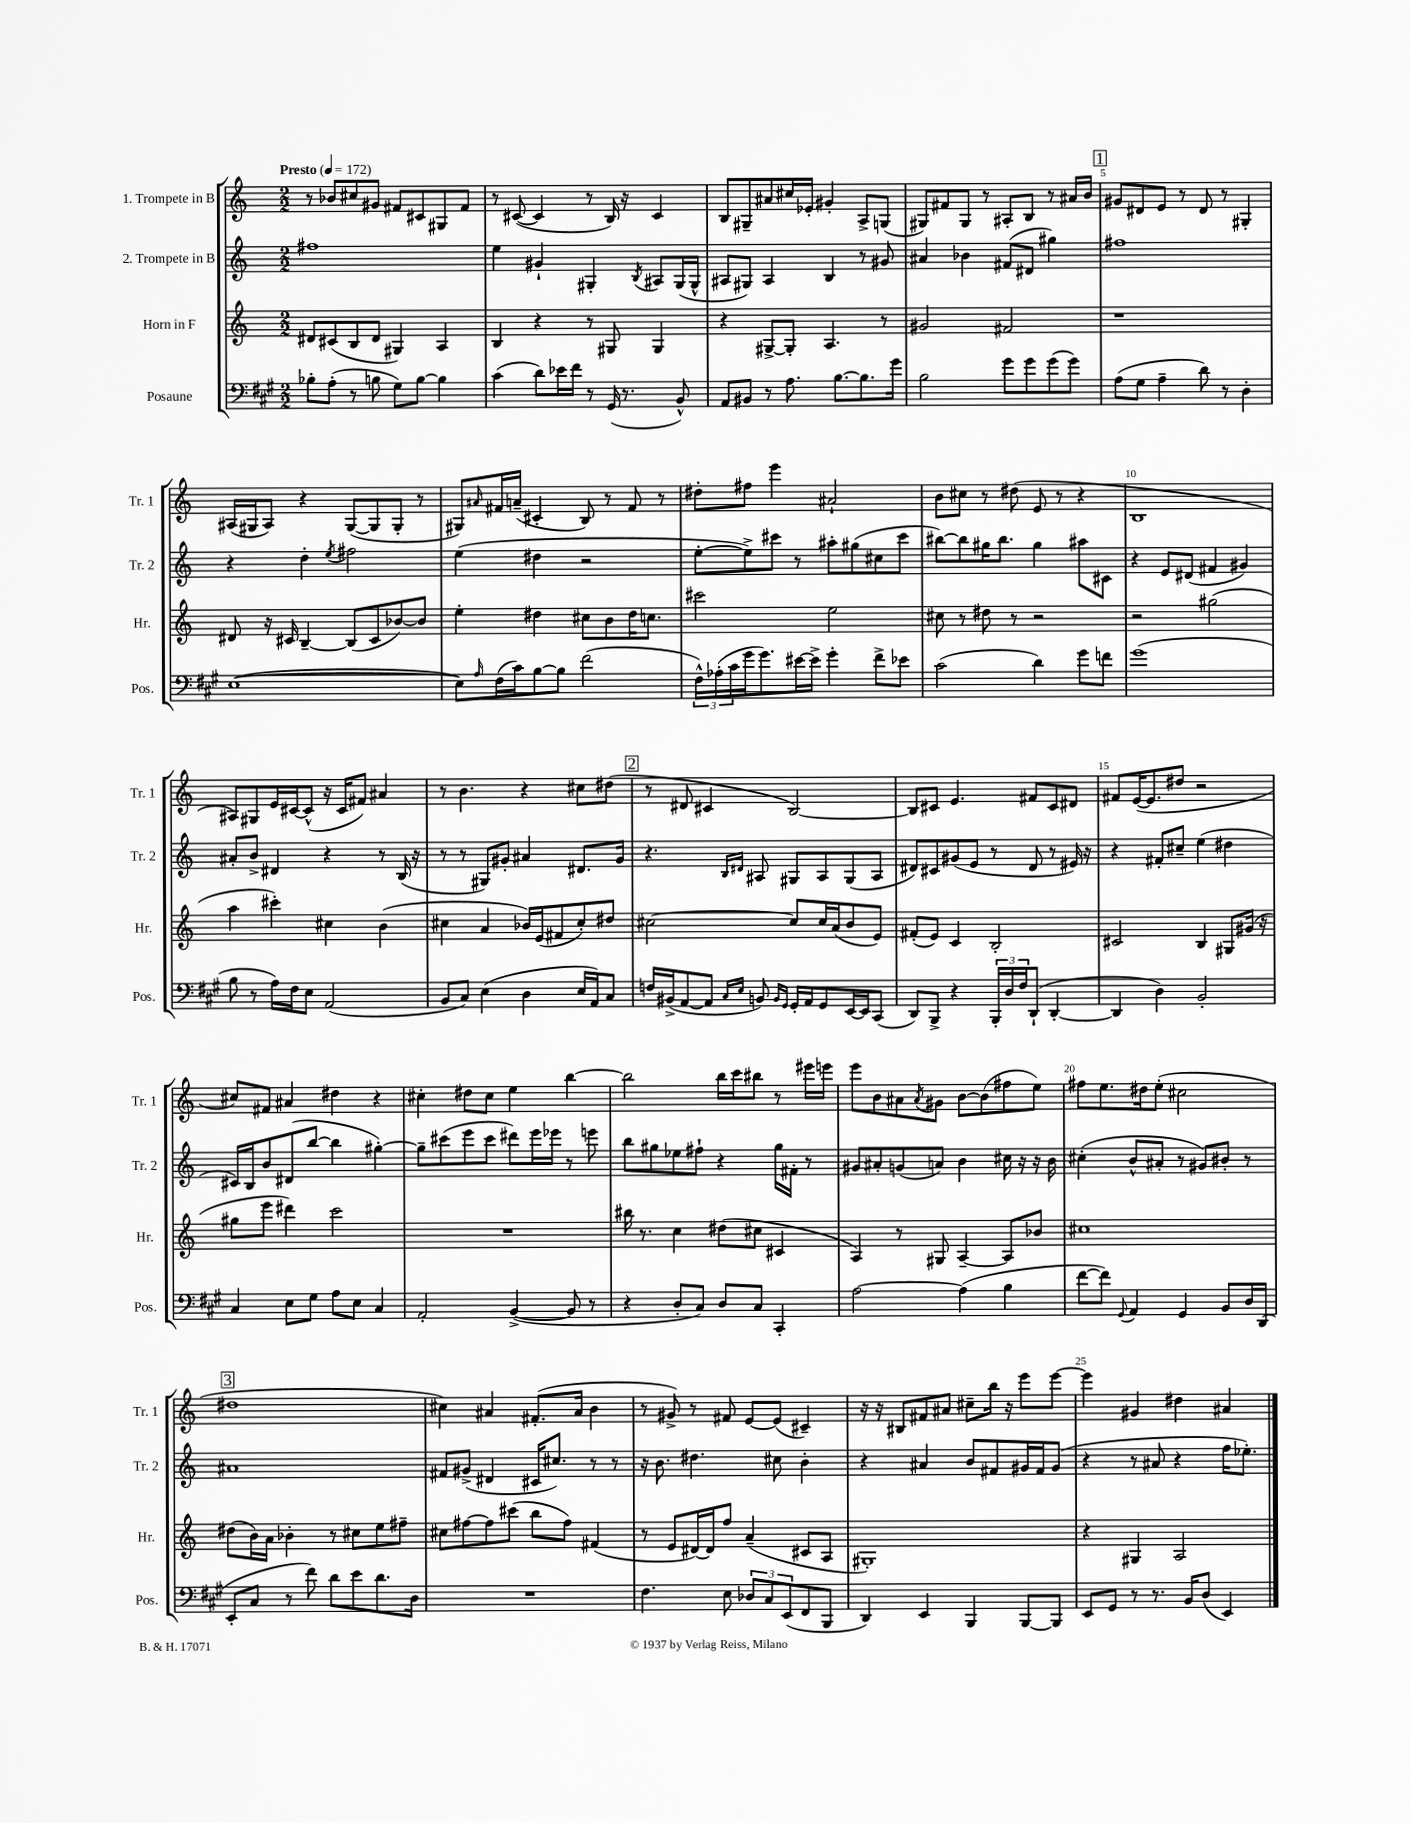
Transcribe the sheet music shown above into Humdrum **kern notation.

**kern	**kern	**kern	**kern
*staff4	*staff3	*staff2	*staff1
*clefF4	*clefG2	*clefG2	*clefG2
*k[f#c#g#]	*k[]	*k[]	*k[]
*M2/2	*M2/2	*M2/2	*M2/2
*MM172	*MM172	*MM172	*MM172
8B-'	8d#	1ff#	8r
(8A'	(8c#	.	8b-
8r	8B	.	8cc#
8B	8d#	.	8g#
8G#)	4G#)	.	8f#
[8B	.	.	8c#
4B]	4A	.	8G#
.	.	.	8f#
=	=	=	=
(4c#	4B	4ee	8r
.	.	.	([8c#
8d)	4r	4g#`	4c#]
16e-	.	.	.
16f#	.	.	.
8r	8r	4G#'	8r
(16GG#	8G#	.	16B)
8.r	.	.	16r
.	.	8qB	.
.	4G#	8A#	4c#
8BB^^)	.	(16G#	.
.	.	16G#^^	.
=	=	=	=
8AA	4r	8A#	8B
8BB#	.	8G#)	8G#~
8r	[8G#^	4A#	8a#
8.A	8G#']	.	16cc#
.	.	.	16e-'
.	4.A	4B	4g#'
[8.B	.	.	.
8.B]	.	8r	8A^
.	8r	8g#	(8G
16g#	.	.	.
=	=	=	=
2B	2g#	4a#	8G#)
.	.	.	8f#
.	.	4b-	8G#
.	.	.	8r
8g#	2f#	(8f#	8A#'
8g#	.	8d#	8B
(8g#	.	4gg#)	8r
8g#)	.	.	16a#
.	.	.	16b
=	=	=	=
(8A	1r	1ff#	8g#
8G#	.	.	8d#
4A~	.	.	8e
.	.	.	8r
8d)	.	.	8d#
8r	.	.	8r
4D'	.	.	4G#'
=	=	=	=
([1E	8d#	4r	(16A#
.	.	.	16G#
.	16r	.	8A#)
.	16c#	.	.
.	[4B~	4dd'	4r
.	.	8qee	.
.	(8B]	2ff#	([8G#
.	8c#	.	8G#]
.	[8b-)	.	8G#'
.	8b-]	.	8r
=	=	=	=
8E])	4ee'	(4ee	8G#)
16qqA	.	.	16qqa#
(16F#	.	.	16f#
16c#)	.	.	(16a~
[8B	4dd#	4dd#	4c#'
8B]	.	.	.
(2f#	8cc#	2r	8B)
.	8b	.	8r
.	16dd#	.	8f#
.	8.cc	.	.
.	.	.	8r
=	=	=	=
24F#^^)	2ccc#	[8ee'	8dd#'
(24A-'	.	.	.
24c#	.	.	.
16g#	.	8ee^])	8ff#
8.g#)	.	.	.
.	.	8ccc#	4eee
[16e#	.	8r	.
16e#^]	.	.	.
4g#'	2ee	8aa#'	2a#`
.	.	(8gg#	.
8f#^	.	8cc#	.
8e-	.	8ccc#	.
=	=	=	=
(2c#	8cc#	[8bb#)	8b
.	8r	8bb#]	8cc#
.	8dd#	16gg#	8r
.	.	8.bb#	.
.	8r	.	(8dd#
4d)	2r	4gg#	8e
.	.	.	8r
8g#	.	8aa#	4r
8f	.	8c#	.
=	=	=	=
(1g#	2r	4r	1B
.	.	8e	.
.	.	(8d#	.
.	(2gg#	4f#	.
.	.	4g#)	.
=	=	=	=
8B	4aa	8a#'	8A#)
8r	.	8b^	8G#
16A)	4ccc#')	4d#	16e
16F#	.	.	[16c#
8E	.	.	(8c#^^]
(2AA	4cc#	4r	16r
.	.	.	16c#
.	.	.	8f#)
.	(4b	8r	4a#
.	.	(16B	.
.	.	16r	.
=	=	=	=
8BB	4cc#	8r	8r
8C#)	.	8r	4.b
(4E	4a	8G#)	.
.	.	8g#'	.
4D	16b-)	4a#	4r
.	(16e	.	.
.	8f#	.	.
16E	8cc#')	8.d#	8cc#
16AA)	.	.	.
8C#	8dd#	.	(8dd#
.	.	16g#	.
=	=	=	=
16F	[2cc#	4.r	8r
(16BB#^	.	.	.
[8AA	.	.	8d#
8AA]	.	.	4c#
16qqC#	.	16qqB	.
16qqE	.	16qqd#	.
8BB)	.	8A#	.
16qqBB	.	.	.
16qqGG#	.	.	.
16GG#'	8cc#]	8G#	[2B)
16AA	.	.	.
8GG#	16cc#	8A#	.
.	(16a	.	.
[16EE	8b	(8G#	.
16EE]	.	.	.
(8CC#	8e)	8A#	.
=	=	=	=
8DD)	(8f#'	8d#)	8B]
8BBB^	8e)	8c#	8c#
4r	4c	(8g#	4.e
.	.	8e	.
24BBB'	2B'	8r	.
24D	.	.	.
24F#	.	.	.
(8DD`	.	8d#	8f#
[4DD'	.	8r	8c#
.	.	16e#)	8d#
.	.	16r	.
=	=	=	=
4DD]	2c#	4r	8f#
.	.	.	([16e
.	.	.	8.e]
4D)	.	8f#'	.
.	.	8cc#~	8dd#
2BB'	4B	(4ee	2r
.	8G#	4dd#	.
.	(16g#	.	.
.	16r	.	.
=	=	=	=
4C#	8gg#	16c#)	8cc#)
.	.	16B	.
.	8eee	8b	8f#
8E	4ddd#)	(8d#	4a#
8G#	.	[8bb	.
8A	2ccc	4bb]	4dd#
8E	.	.	.
4C#	.	[4gg#')	4r
=	=	=	=
2AA'	1r	8gg#~]	4cc#'
.	.	(8ccc#	.
.	.	8eee	8dd#
.	.	8ccc#	8cc#
([4BB^	.	8ddd#)	4ee
.	.	16eee	.
.	.	16eee-	.
8BB]	.	8r	[4bb
8r	.	8eee	.
=	=	=	=
4r	16bb#	8bb	2bb]
.	8.r	.	.
.	.	8gg#	.
8D'	4cc	8ee-	.
8C#)	.	8ff#`	.
8D	(8dd#	4r	16bb
.	.	.	16ccc
8C#	8cc#	.	8bb#
4CC#'	4c#	16gg#	8r
.	.	16f#'	.
.	.	8r	16eee#
.	.	.	16eee
=	=	=	=
[2A	4A)	8g#	8eee
.	.	8a#'	8b
.	8r	(8g	8a#
.	.	.	8qa#
.	8G#	8a)	8g#
(4A]	[4A~	4b	[8b
.	.	.	(8b]
4B	8A]	16cc#	8ff#
.	.	16r	.
.	8b-	16r	8ee)
.	.	16b	.
=	=	=	=
[8f#	1cc#	(4cc#'	8ff#
8f#])	.	.	8.ee
8qqGG#	.	.	.
4AA	.	8b^^	.
.	.	.	16dd#
.	.	8a#'	(8ee'
4GG#	.	8r	2cc#
.	.	8g#)	.
8BB	.	8b#'	.
16D	.	8r	.
(16DD	.	.	.
=	=	=	=
8EE'	(8dd#	1a#	1dd#
8C#	16b)	.	.
.	16a	.	.
8r	4b-'	.	.
8f#)	.	.	.
8d	8r	.	.
8e	8cc#	.	.
8.d	8ee	.	.
.	8ff#~	.	.
16D	.	.	.
=	=	=	=
1r	8cc#	8f#	4cc#)
.	[8ff#	(8g#^	.
.	8ff#]	4d#	4a#
.	(8ccc#	.	.
.	8bb	16c#	(8.f#'
.	.	8.cc#)	.
.	8ff#)	.	.
.	.	.	16a#
.	(4f#	8r	4b
.	.	8r	.
=	=	=	=
4.F#	8r	16r	8r
.	.	8.b	.
.	8e	.	8g#^)
.	[16d#)	4.dd#	8r
.	16d#]	.	.
8E	8ff	.	8f#
12D-	(4a~	.	[8e
12C#	.	.	.
.	.	8cc#	(8e]
(12EE	.	.	.
8FF#	8c#	4b'	4c#~)
8BBB	8A	.	.
=	=	=	=
4DD)	1G#')	4r	16r
.	.	.	16r
.	.	.	8B#
4EE	.	4a#	8f#
.	.	.	8a#
4BBB	.	8b	8cc#~
.	.	8f#	16bb
.	.	.	16r
[8BBB	.	16g#	8eee
.	.	16f#	.
8BBB]	.	(8g#	[8eee
=	=	=	=
8EE	4r	4r	4eee]
8GG#	.	.	.
8r	4G#	8r	4g#
8.r	.	8a#	.
.	2A	4r	4dd#
16BB	.	.	.
(8D	.	.	.
4EE)	.	16ff	4a#
.	.	8.ee-')	.
==	==	==	==
*-	*-	*-	*-
